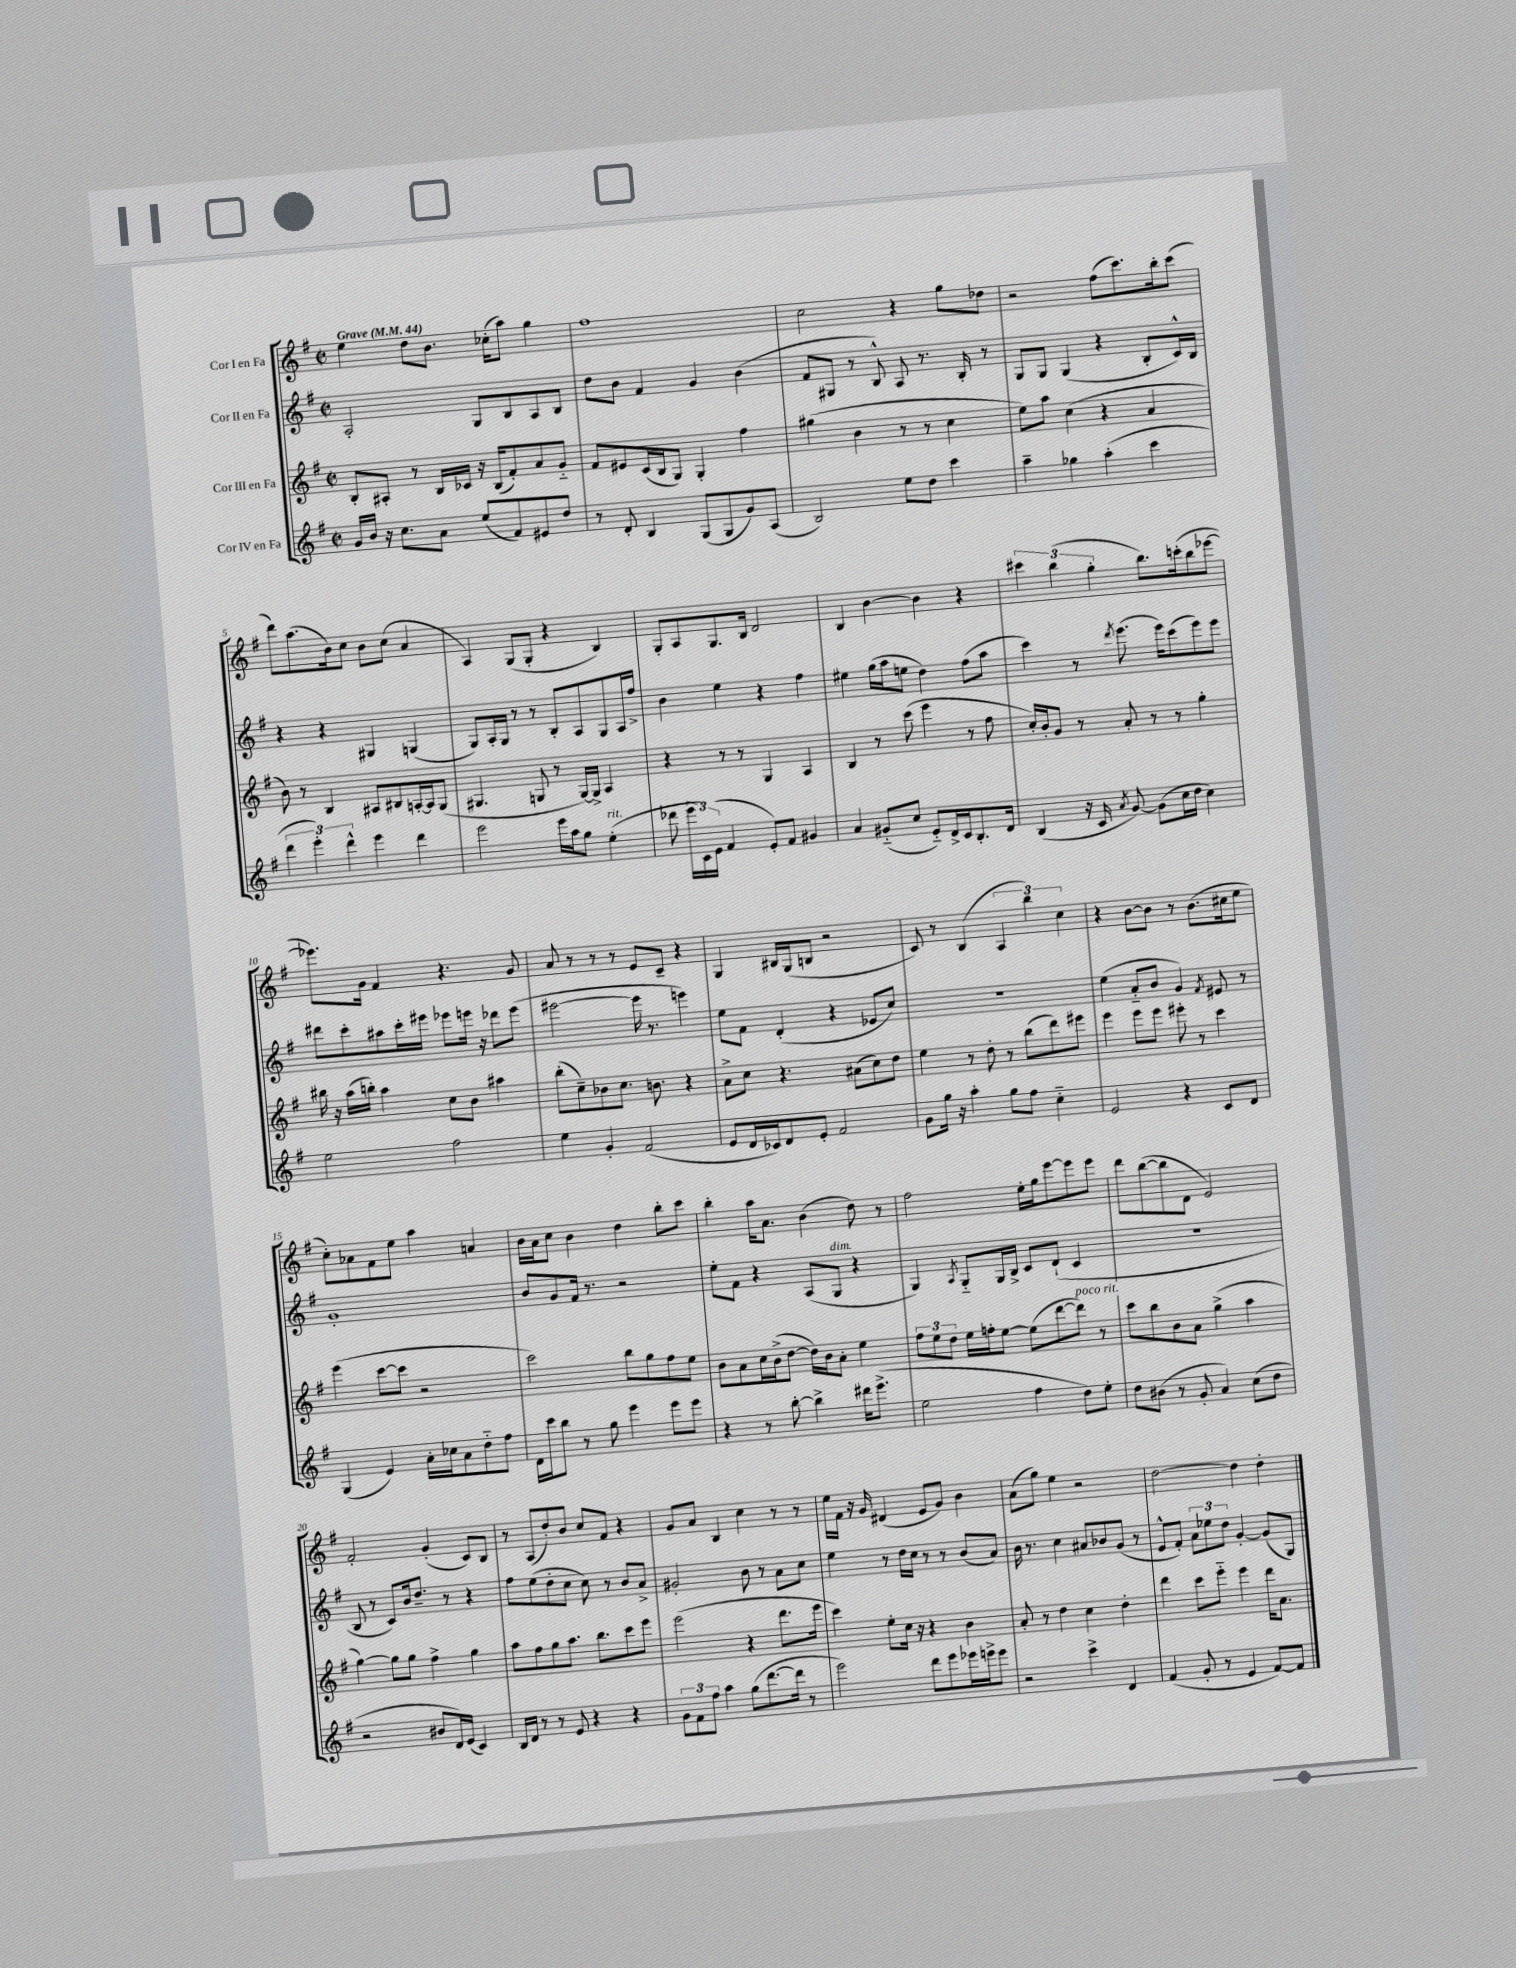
<<
\new StaffGroup <<
\new Staff = "s0" \with { instrumentName = "Cor I en Fa" } {
    \clef treble \key g \major \defaultTimeSignature \time 2/2 \tempo "Grave" 4 = 44
    \autoBeamOff e''4 d''8[ b'8.] ces''16[-.( a''8]) g''4 |
    fis''1 |
    c''2 r4 g''8[ des''8] |
    r2 fis''8[( c'''8.) b''16-. c'''8]( |
    d'''8[) a''8.( b'16) c''8] b'8[ c''8]( a'4 |
    a4) g8[( g8]-. r4 b4) |
    g8[-. a8 g8. b16] d'2 |
    b4 b'4~ b'4 r4 |
    \tuplet 3/2 { cis'''4 b''4( g''4-. } b''8.[) c'''16-.( b''8 ees'''8]~ |
    ees'''8.[) g'16] fis'4 r4. g'8 |
    a'8 r8 r8 r8 e'8[ c'8]-- r4 |
    g4 bis16[ g16( b8] r2 |
    c'8) r8 b4( \tuplet 3/2 { a4 b''4) c''4 } |
    r4 b'8[~ b'8] r8 b'8.[( cis''16 e''8] |
    c''8[-.) aes'8 fis'8 e''8] a''4 a'4 |
    b'16[ a'16 c''8] b'4 d''4 b''8[-. c'''8] |
    b''4-. a''16[ a'8.] b'4( d''8) r8 |
    fis''2 e''16[-. g''16 e'''8~ e'''8 e'''8] |
    d'''8[ b''8~( b''8 d'8] e'2) |
    fis'2-. g'4-.( c'8[) b8] |
    r8 a8[( d''8-.) b'8] c''8[ fis'8] r4 |
    g'8[ a'8] b4 c''4 r8 r8 |
    e''16[ fis'16] r16 g'16 dis'4( e'8[ g'8]) b'4 |
    a'8[( g''8]) e''4 r2 |
    d''2~ d''4 d''4-. \bar "|." |
}
\new Staff = "s1" \with { instrumentName = "Cor II en Fa" } {
    \clef treble \key g \major \defaultTimeSignature \time 2/2
    \autoBeamOff a2-. g8[ b8 a8 b8] |
    d''8[ b'8] fis'4 g'4 b'4( |
    fis'8[ gis8] r8 b8-^) a8 r8. b16-. r8 |
    g8[ g8] g4( r4 b8[-. c'16-^) b16] |
    r4 r4 gis4 g4( |
    g8[) a16-. g16] r8 r8 b8[-. a8 g8 a16 fis''16]-> |
    b'4 e''4 r4 fis''4 |
    eis''4 g''16[( a''16 e''8] d''4) fis''8[( a''8] |
    c'''4) r8 \acciaccatura { d'''8 } e'''8.( e'''16[) c'''8( e'''8) e'''8] |
    dis'''8[ c'''8-. ais''8 c'''16-. eis'''16] ees'''8[ e'''16] r16 des'''8[ e'''8]( |
    eis'''2~ eis'''16 r8. e'''4) |
    e''8[ fis'8] d'4-.( r4 ees'8[ c''8]) |
    R1 |
    e''4( a'8[-_ b'8] g'4) \acciaccatura { fis'8 } eis'8 r8 |
    g'1-. |
    b'8[ g'8 fis'16] r8. r2 |
    e''8[-. fis'8] r4 a8[( g8]^\markup { \italic "dim." } r4 |
    g4) \acciaccatura { a8 } g8[-_ g16 b16]-> c'8[ d'8]-!( c'4 |
    R1 |
    b8 r8 c'8[) b'16 d''8.]-- r8 r4 |
    fis''8[ e''8( d''8-. c''8] c''8) r8 b'8[ a'8]-> |
    gis'2-. b'8 r8 a'8[ c''8] |
    e''4 r8 d''16[ c''16] r8 r8 b'8[( a'8]) |
    b'16 r8. c''4 ais'8[ bes'8 g'8]( r8 |
    e'8[-^ fis'8]-.) \tuplet 3/2 { a'8[ ees''8 d''8] } g'4~-. g'8[( g8]) \bar "|." |
}
\new Staff = "s2" \with { instrumentName = "Cor III en Fa" } {
    \clef treble \key g \major \defaultTimeSignature \time 2/2
    \autoBeamOff b8[-. ais8]-. r8 b16[ ces'16] r16 b16[( fis'8-.) a'8 g'8]-_ |
    fis'8[ eis'8 c'16( b16 g8]) g4-. fis''4 |
    gis''4( b'4 r8 r8 c''4 |
    e''8[) a''8] c''4( r4 a'4 |
    b'8) r8 b4 ais8[ bis8 a16~-. a16 g8]( |
    gis4. g8 r8 g16[~) g16]-> a4 |
    r4 r8 r8 g4 a4 |
    b4 r8 c'''8( e'''4 r8 fis''8 |
    c''16[-.) b'16-. g'8] r8 a'8-. r8 r8 g''4-. |
    bis''16 r16 a''16[( b''16]-.) a''4 c''8[ b'8] ais''4 |
    b''8[-.( c''8--) bes'8 c''8.] b'8. r4 |
    a'8[-> c''8] r4. ais'8[( c''8) d''8] |
    e''4 r8 d''8-. r8 b''8[( d'''8) eis'''8] |
    e'''4 e'''8[ e'''8] eis'''8-. r8 c'''4 |
    e'''4( c'''8[~ c'''8] r2 |
    c'''2) b''8[ g''8 fis''8 e''8] |
    b'8[ a'8 c''16 b'16->( d''8]~ d''16[) b'16 a'8]-. e''4 |
    \tuplet 3/2 { fis''8[ e''8 d''8] } e''16[ f''16-. e''8]~ e''8[( d'''8~ d'''8]^\markup { \italic "poco rit." }) r8 |
    c'''8[ b''8 b'8 a'8] g''4->( a''4 |
    g''4~) g''8[ g''8] fis''4-> g''4 |
    a''8[ fis''8 g''8 a''8.] b''8.[ c'''8 e'''8] |
    e'''2( r4 d'''8.[ e'''16] |
    c'''4) e''8[-. c''16] r16 r4 b'4 |
    a'8-. r8 d''4 c''4 d''4-. |
    d'''4 c'''8[ e'''8]-_ e'''4 d'''16[ a'8.] \bar "|." |
}
\new Staff = "s3" \with { instrumentName = "Cor IV en Fa" } {
    \clef treble \key g \major \defaultTimeSignature \time 2/2
    \autoBeamOff g'16[ b'16] r16 c''8.[ a'8] e''8[( fis'8) eis'8 d''8] |
    r8 d'8-. b4 g8[( g8 g'8) a8]( |
    b2) e''8[ d''8] c'''4 |
    a''4-- ges''4 a''4-.( c'''4 |
    \tuplet 3/2 { d'''4 e'''4-.) d'''4-^ } e'''4 d'''4 |
    e'''2 e'''16[ a''16 g''8] e''4-.^\markup { \italic "rit." }( |
    des'''8 \tuplet 3/2 { e'''16[ c'16) e'16]( } fis'4 e'8[-.) fis'8] gis'4 |
    a'4 gis'8[-_( c''8] e'8[-_) d'16-> c'16 b8.-. d'16] |
    b4( r16 c'16 \acciaccatura { a'8 } g'8~) g'8[( c''16 d''16] c''4) |
    e''2 fis''2 |
    e''4 g'4-. fis'2( |
    e'8[ d'16 ces'16) d'8 e'8]-. fis'2 |
    g'8[ g''16] r16 a''4-. g''8[ fis''8] c''4-_ |
    e'2 r4 c'8[ d'8] |
    g4( e'4) a'16[-. ces''16 a'8 d''8-_ fis''8] |
    d'16[ c'''16 b''8] r8 g''8 e'''4 e'''8[ e'''8] |
    r4 r8 b''8~-. b''4-> dis'''16[ e'''8.]->( |
    e''2 fis''4 d''8[) e''8]-. |
    d''8[ bis'8]( r8 g'8-. a'4) c''8[( d''8] |
    r2 bis'8[ d'16) e'16]( c'4) |
    b16[ d'16] r8 r8 e'8 r4 r4 |
    \tuplet 3/2 { g'8[ fis'8 fis''8] } a''4 g''8[( d'''8.~ d'''16] r8 |
    e'''2) d'''8[ e'''8 ees'''16 e'''16-> e'''8] |
    r2 c'''4-> d'4 |
    fis'4( g'8-. r8 e'4 fis'8[~) fis'8] \bar "|." |
}
>>
>>
